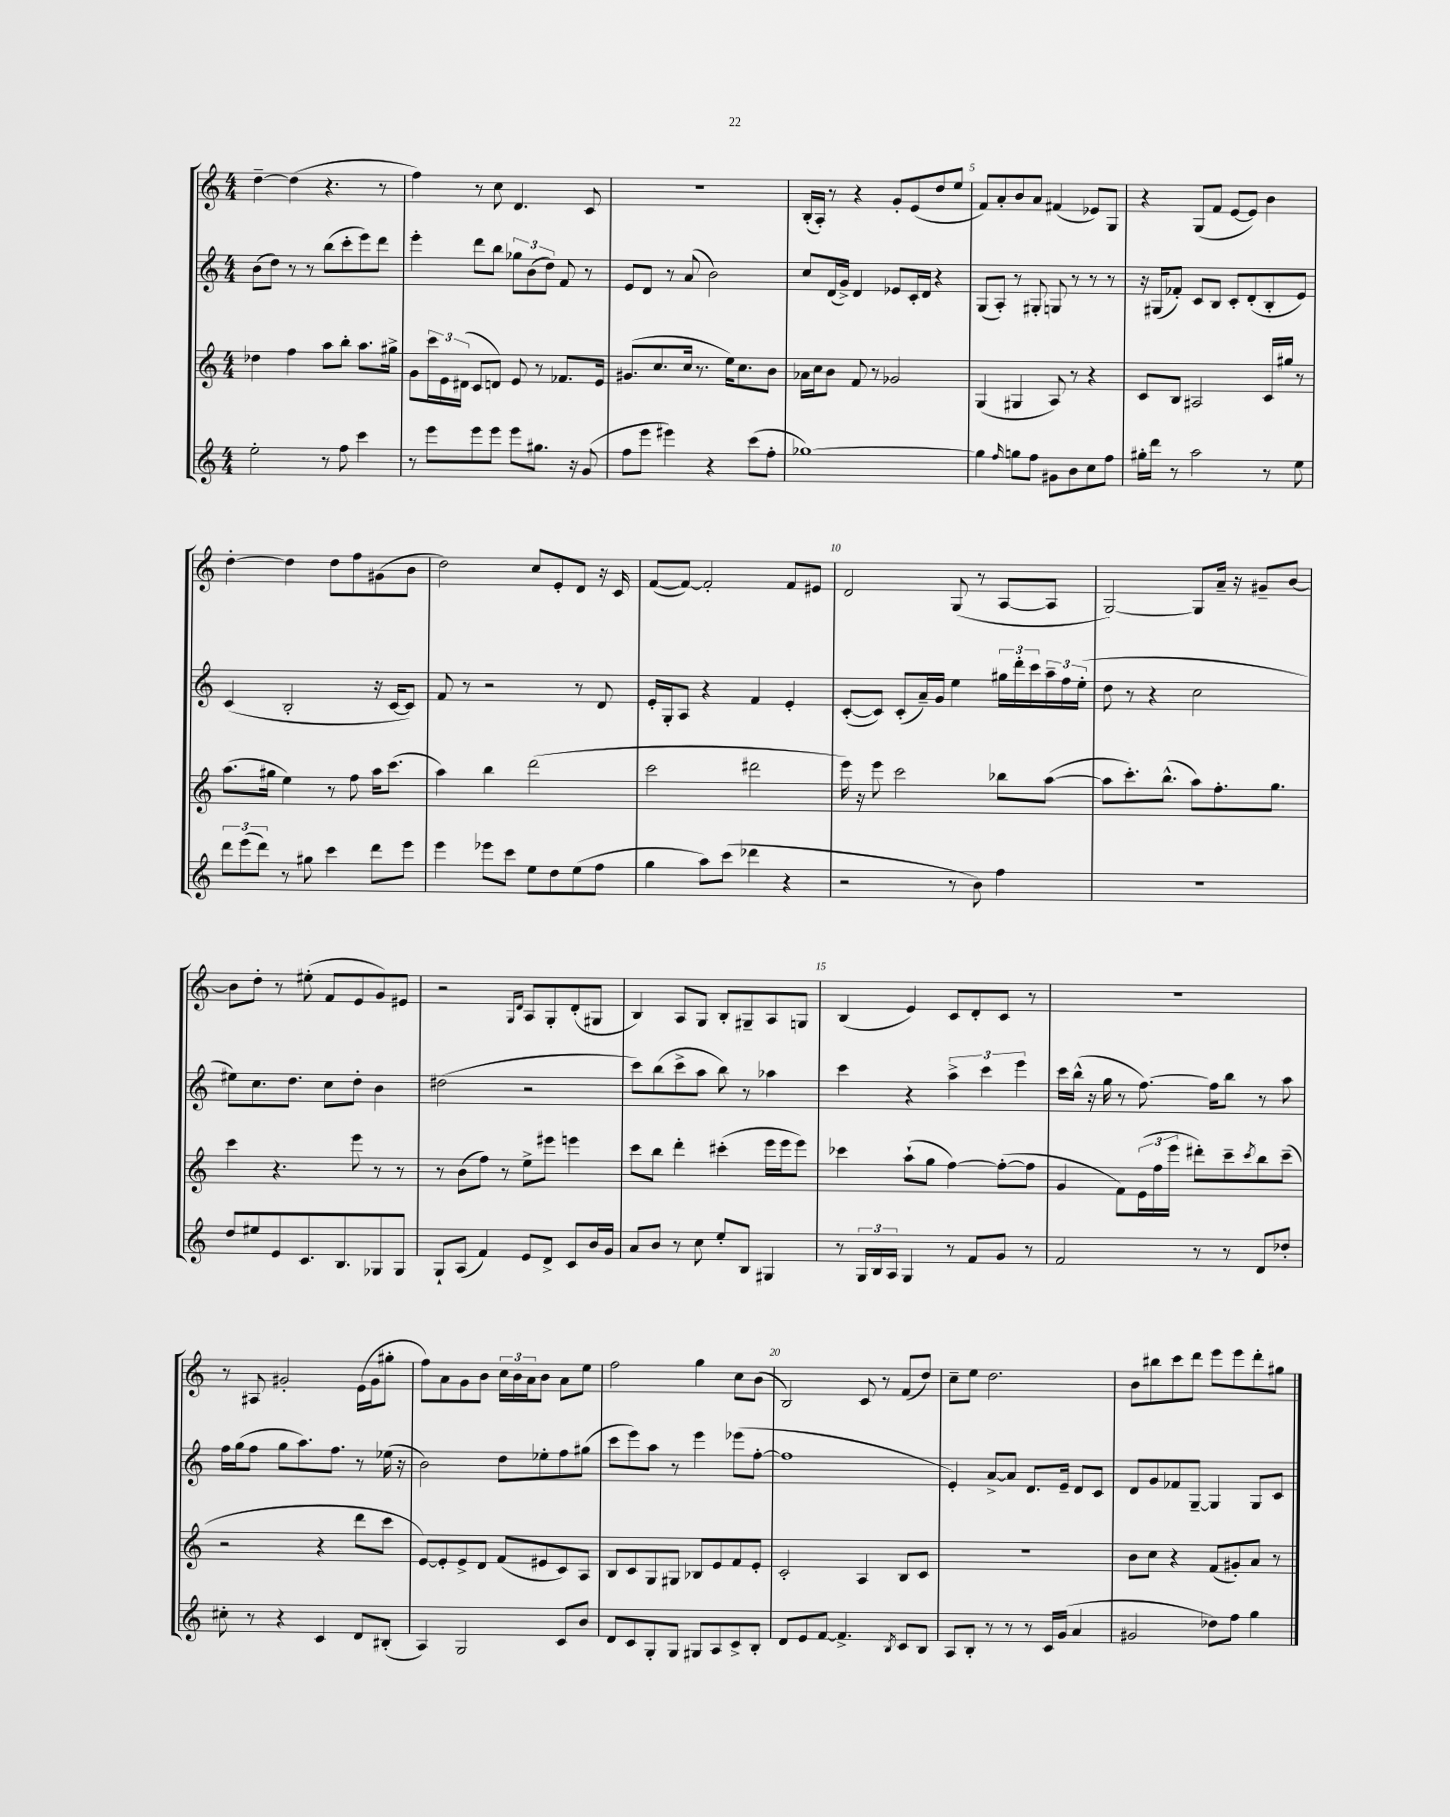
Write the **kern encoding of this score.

**kern	**kern	**kern	**kern
*staff4	*staff3	*staff2	*staff1
*clefG2	*clefG2	*clefG2	*clefG2
*k[]	*k[]	*k[]	*k[]
*M4/4	*M4/4	*M4/4	*M4/4
2ee'	4dd-	(8b	[4dd~
.	.	8dd)	.
.	4ff	8r	(4dd]
.	.	8r	.
8r	8aa	(8bb	4.r
8ff	8bb'	8ccc'	.
4ccc	8.aa	8eee)	.
.	.	8ddd	8r
.	16gg#^	.	.
=	=	=	=
8r	8g	4eee'	4ff)
8eee	24ccc	.	.
.	24e	.	.
.	(24d#	.	.
8eee	8c	8ddd	8r
8eee	8d)	8bb	8cc
8eee	8e	12gg-	4.d
.	.	(12b	.
8.gg#	8r	.	.
.	.	12dd)	.
.	8.f-	8f	.
16r	.	.	.
(8g	.	8r	8c
.	16e	.	.
=	=	=	=
8ff	(8.g#	8e	1r
8eee	.	8d	.
.	8.cc	.	.
4eee#)	.	8r	.
.	16cc	(8a	.
.	8.r	.	.
4r	.	2b)	.
.	16ee)	.	.
.	8.cc	.	.
(8ccc	.	.	.
8ff'	8b	.	.
=	=	=	=
[1gg-)	16a-	8cc	(16B'
.	16cc	.	16A')
.	8b	(16d	8r
.	.	16g^)	.
.	8f	4d	4r
.	8r	.	.
.	2g-	8e-	8g'
.	.	16c'	(8e
.	.	16d	.
.	.	4r	8dd
.	.	.	8ee
=	=	=	=
4gg-]	(4G	(8G	8f)
.	.	8A')	8a'
16qqff	.	.	.
8gg	4G#	8r	8b
8ff	.	8G#'	8a
8g#	8A)	8G	(4f#
8b	8r	8r	.
8cc	4r	8r	8e-)
8ff	.	8r	8G
=	=	=	=
16gg#'	8c	16r	4r
16ddd	.	(16G#	.
8r	8B	8f-')	.
2aa	2A#	8c	(8G
.	.	8B	8f
.	.	8c'	[8e
.	.	(8d'	8e])
8r	16c	8B'	4b
.	16gg#	.	.
8ee	8r	8e)	.
=	=	=	=
12ddd	(8.aa	(4c	[4dd'
(12eee	.	.	.
12ddd)	.	.	.
.	16gg#	.	.
8r	4ee)	2B'	4dd]
8gg#	.	.	.
4ccc	8r	.	8dd
.	8ff	.	8ff
8ddd	16aa	16r	(8g#
.	(8.ccc	[16c	.
8eee	.	8c])	8b
=	=	=	=
4eee	4aa)	8f	2dd)
.	.	8r	.
8eee-	4bb	2r	.
8ccc	.	.	.
8ee	(2ddd	.	8cc
8dd	.	.	8e'
(8ee	.	8r	8d
8ff	.	8d	16r
.	.	.	16c
=	=	=	=
4gg	2ccc	16e'	([8f
.	.	16G'	.
.	.	8A	8f_)
8aa)	.	4r	2f']
(8ccc	.	.	.
4ddd-	2ddd#	4f	.
4r	.	4e'	8f
.	.	.	8e#
=	=	=	=
2r	16eee)	([8c'	2d
.	16r	.	.
.	8eee	8c])	.
.	2ccc	(8c'	.
.	.	16a~)	.
.	.	16g	.
8r	.	4ee	(8G
8b)	.	.	8r
4ff	8bb-	24gg#	[8A
.	.	24ddd'	.
.	.	24ccc	.
.	([8aa	24aa~	8A]
.	.	24ff	.
.	.	(24ee'	.
=	=	=	=
1r	8aa]	8dd	[2G)
.	8.ccc')	8r	.
.	.	4r	.
.	(8.bb^^	.	.
.	8aa)	2cc	8G]
.	8.ff'	.	16a~
.	.	.	16r
.	.	.	8g#~
.	8.gg	.	.
.	.	.	[8b
=	=	=	=
8dd	4ccc	8ee#)	8b]
8ee#	.	8.cc	8dd'
8e	4.r	.	8r
.	.	8.dd	.
8.c	.	.	(8ee#'
.	.	8cc	8f
8.B	.	.	.
.	8eee	8dd'	8e
8G-	8r	4b	8g)
8G-	8r	.	8e#
=	=	=	=
8G`	8r	(2dd#	2r
(8A	(8b	.	.
4f)	8ff)	.	.
.	8r	.	.
.	.	.	16qqG
.	.	.	16qqd
8e	8ee^	2r	8A
8d^	8eee#	.	8G'
8c	4eee	.	(8d'
16b	.	.	8G#
16g	.	.	.
=	=	=	=
8a	8ccc	8ccc)	4B)
8b	8bb	(8bb	.
8r	4ddd'	8ccc^	8A
8cc	.	8aa	8G
8ee'	(4ccc#'	8bb)	8B'
8B	.	8r	8G#~
4G#	16eee	4aa-	8A
.	16eee	.	.
.	8eee)	.	8G
=	=	=	=
8r	4ccc-	4ccc	(4B
24G	.	.	.
24B	.	.	.
24A	.	.	.
4G	(8aa`	4r	4e)
.	8gg	.	.
8r	[4ff)	6aa^	8c
8f	.	.	8d'
.	.	6ccc	.
8g	(8ff'_	.	8c
.	.	6eee	.
8r	8ff]	.	8r
=	=	=	=
2f	4g	16ccc	1r
.	.	(16bb^^	.
.	.	16r	.
.	.	16gg	.
.	8f)	8r	.
.	(24e	[8.ff)	.
.	24ff	.	.
.	24eee	.	.
8r	8ddd#')	.	.
.	.	16ff]	.
8r	8ccc~	8bb	.
.	8qccc	.	.
8d	8bb	8r	.
8dd-'	(8ccc~	8aa	.
=	=	=	=
8cc#'	2r	16ff	8r
.	.	(16gg	.
8r	.	8ff	8A#
4r	.	8gg	2g#'
.	.	8.aa)	.
4c	4r	.	.
.	.	8.ff	.
8d	8ddd	8r	(16e
.	.	.	16g#
(8B#'	8ccc	(16ee-	8gg#'
.	.	16r	.
=	=	=	=
4A)	[8e)	2b)	8ff)
.	8e']	.	8a
2G	8e^	.	8g
.	8d	.	8b
.	(8f	8dd	24cc
.	.	.	24b
.	.	.	24a
.	8e#	8ee-'	8b
8c	8c)	8ff	8a
8b	8A	(8gg#	8ee
=	=	=	=
8d	8B	8ccc	2ff
8c	8c	8eee)	.
8G'	8G	8aa	.
8G	8G#	8r	.
8G#	8B-	4eee	4gg
8A	8e	.	.
8c^	8f	(8eee-	8cc
8B'	8e'	[8ff'	(8b
=	=	=	=
8d	2c'	1ff]	2B)
8e	.	.	.
[8f	.	.	.
4.f^]	.	.	.
.	4A	.	8c
.	.	.	8r
8qB	.	.	.
8c	8B	.	(8f
8B	8c	.	8dd)
=	=	=	=
8A	1r	4e')	8cc~
8B'	.	.	8ee
8r	.	[8a^	2.dd
8r	.	8a]	.
8r	.	8.d	.
16c	.	.	.
(16g	.	16e~	.
4a	.	8d	.
.	.	8c	.
=	=	=	=
2g#	8b	8d	8b
.	8cc	8g	8bb#
.	4r	8f-	8ccc
.	.	[8G~	8ddd
8dd-)	(8f	4G]	8eee
8ff	8g#')	.	8eee
4gg	8a	8G	8ddd'
.	8r	8c	8gg#
==	==	==	==
*-	*-	*-	*-
